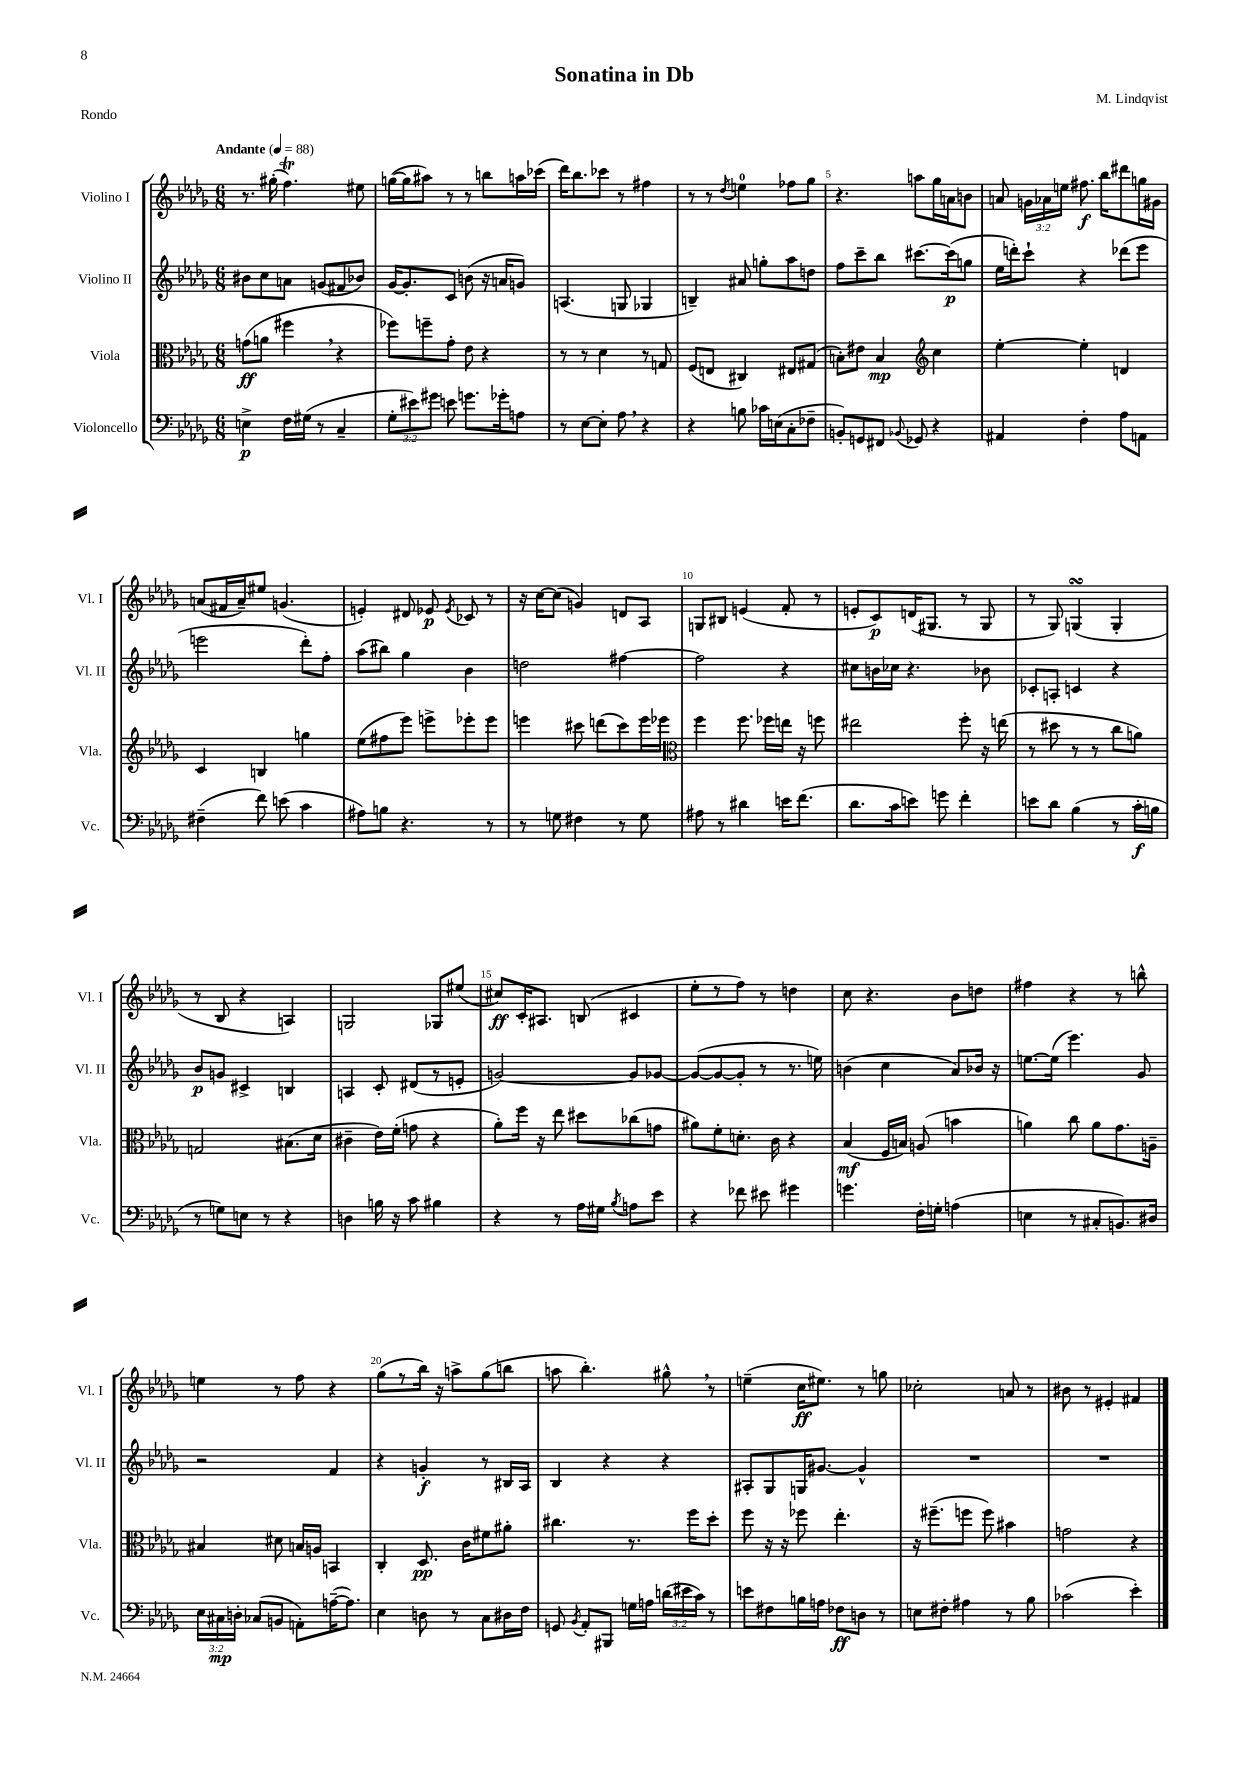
\header { title = "Sonatina in Db" composer = "M. Lindqvist" piece = "Rondo" }
<<
\new StaffGroup <<
\new Staff = "s0" \with { instrumentName = "Violino I" shortInstrumentName = "Vl. I" } {
    \clef treble \key des \major \numericTimeSignature \time 6/8 \override Staff.TupletNumber.text = #tuplet-number::calc-fraction-text \tempo "Andante" 4 = 88
    \autoBeamOff r8. gis''16-.( f''4.\trill) eis''8 |
    g''16[~( g''16 ais''8]) r8 r8 b''8[ a''16 ces'''16]( |
    des'''16[) bes''8. ces'''8] r8 fis''4 |
    r8 r8 \acciaccatura { des''8 } e''4-0 fes''8[ ges''8] |
    r4. a''8[ ges''16 a'16 b'8] |
    a'8 \tuplet 3/2 { g'16[ aes'16 e''16] } fis''8.\f bes''16[ dis'''8 g''16 gis'16] |
    a'8[( fis'16 a'16--) eis''8] g'4.( |
    e'4-.) dis'8 ees'8\p \acciaccatura { ees'8 } ces'8 r8 |
    r16 c''16[~ c''8]( g'4) d'8[ aes8] |
    g8[ bis8] e'4( f'8-. r8 |
    e'8[-. c'8\p) d'16( gis8.] r8 gis8 |
    r8 ges8) g4\turn( g4-. |
    r8 bes8 r4 a4) |
    g2 ges8[ eis''8]( |
    cis''8[\ff) c'16-. ais8.] b8( cis'4 |
    ees''8[-. r8 f''8]) r8 d''4 |
    c''8 r4. bes'8[ d''8] |
    fis''4 r4 r8 b''8-^ |
    e''4 r8 f''8 r4 |
    ges''8[( r8 bes''16]) r16 a''8[-> ges''8( b''8] |
    a''8 bes''4.-.) gis''8-^ \breathe r8 |
    e''4--( c''16[\ff eis''8.]) r8 g''8 |
    ces''2-. a'8 r8 |
    bis'8 r8 eis'4-. fis'4 \bar "|." |
}
\new Staff = "s1" \with { instrumentName = "Violino II" shortInstrumentName = "Vl. II" } {
    \clef treble \key des \major \numericTimeSignature \time 6/8
    \autoBeamOff bis'8[ c''8 a'8] g'8[( fis'8 bes'8]) |
    ges'16[~ ges'8.-. c'8] b'8( r16 a'16[ g'8]) |
    a4.( g8 ges4 |
    b4--) ais'8 g''8[-. aes''8 d''8] |
    f''8[ c'''8-- bes''8] cis'''8.[~ cis'''16\p( g''8] |
    ees''16[ d'''16-.) c'''8]-! r4 des'''8[( ees'''8] |
    e'''2 des'''8[-.) f''8]-. |
    aes''8[( bis''8]) ges''4 bes'4 |
    d''2 fis''4~ |
    fis''2 r4 |
    cis''8[ b'16 ces''16] r4. bes'8 |
    ces'8[-. a8]-. c'4 r4 |
    bes'8[\p g'8] cis'4-> b4 |
    a4 c'8-. dis'8[( r8 e'8]-. |
    g'2~) g'8[ ges'8]~ |
    ges'8[~( ges'8~ ges'8]-. r8 r8. e''16) |
    b'4( c''4 aes'8[) bes'16] r16 |
    e''8.[~ e''16]( ees'''4.) ges'8 |
    r2 f'4 |
    r4 g'4-.\f r8 bis16[ aes16] |
    bes4 r4 r4 |
    ais8[-. ges8 g16 gis'8.]~ gis'4-^ |
    R2. |
    R2. \bar "|." |
}
\new Staff = "s2" \with { instrumentName = "Viola" shortInstrumentName = "Vla." } {
    \clef alto \key des \major \numericTimeSignature \time 6/8
    \autoBeamOff g'8[\ff( a'8] fis''4 \breathe r4 |
    fes''8[) f''8-- ges'8]-. ees'8 r4 |
    r8 r8 des'4 r8 g8 |
    f8[( e8] cis4) eis8[ gis8]( |
    b8[-.) eis'8] b4\mp \clef treble c''4 |
    ees''4~-. ees''4-. d'4 |
    c'4 b4 g''4 |
    ees''8[( fis''8 ees'''8]) e'''8[-> ees'''8-. ees'''8] |
    e'''4 cis'''8 d'''8[( cis'''8) e'''16 ees'''16] |
    \clef alto f''4 f''8. fes''16[ e''16] r16 f''8 |
    eis''2 f''8-. r16 e''16( |
    r8 dis''8 r8 r8 c''8[ a'8]) |
    g2 bis8.[( des'16] |
    cis'4-- ees'16[) f'16]-.( g'8 r4 |
    aes'8[-.) f''16] r16 ees''8 dis''8[ ces''8( g'8] |
    ais'8[) f'8-. d'8.]-. c'16 r4 |
    bes4\mf( f16[ b16]) a8( b'4 |
    a'4) c''8 a'8[ ges'8. a16]-- |
    bis4 dis'8 b16[ a16] b,4 |
    c4-. des8.\pp c'16[ fis'8 ais'8]-. |
    cis''4. r8. f''16[ des''8]-. |
    f''8 r16 r16 fes''8 ees''4.-. |
    r16 fis''8.[--( f''8] f''8) bis'4 |
    g'2 r4 \bar "|." |
}
\new Staff = "s3" \with { instrumentName = "Violoncello" shortInstrumentName = "Vc." } {
    \clef bass \key des \major \numericTimeSignature \time 6/8 \override Staff.TupletNumber.text = #tuplet-number::calc-fraction-text
    \autoBeamOff e4->\p f16[ gis16]( r8 c4-- |
    \tuplet 3/2 { ges8[-. eis'8) gis'8] } e'8 g'8.[ ges'16-. a8] |
    r8 ees8[~ ees8]-. aes8 \breathe r4 |
    r4 b8 ces'16[ e16( c8-. fes8]-- |
    b,8[-.) g,8 fis,8] \appoggiatura { bes,8 } ges,8 r4 |
    ais,4 f4-. aes8[ a,8] |
    fis4--( f'8) e'8( c'4 |
    ais8[) b8] r4. r8 |
    r8 g8 fis4 r8 g8 |
    ais8 r8 dis'4 e'16[ f'8.]( |
    des'8.[ c'16 e'8]) g'8 f'4-. |
    e'8[ des'8] bes4( r8 c'16[-.\f b16] |
    r8 g8[) e8] r8 r4 |
    d4 b16 r16 c'8 bis4 |
    r4 r8 aes16[ gis16] \acciaccatura { bes8 } a8[ ees'8] |
    r4 fes'8 eis'8 gis'4 |
    g'4. f16[-. g16]-. a4( |
    e4 r8 cis8[-. b,8.) dis16] |
    \tuplet 3/2 { ees16[ cis16\mp d16]-. } ces8[( b,8] a,8[-.) a16~--( a8.]) |
    ees4 d8 r8 c8[ dis16 f16] |
    g,8 \acciaccatura { bes,8 } aes,8[-. bis,,8] g16[ a16] \tuplet 3/2 { d'16[( eis'16 c'16]) } r8 |
    e'8[ fis8 b16 a16] fes8[\ff d8] r8 |
    e8[ fis8]-. ais4 r8 bes8 |
    ces'2( ees'4-.) \bar "|." |
}
>>
>>
\layout { \context { \Score \override BarNumber.break-visibility = ##(#f #t #t) barNumberVisibility = #(every-nth-bar-number-visible 5) } }
